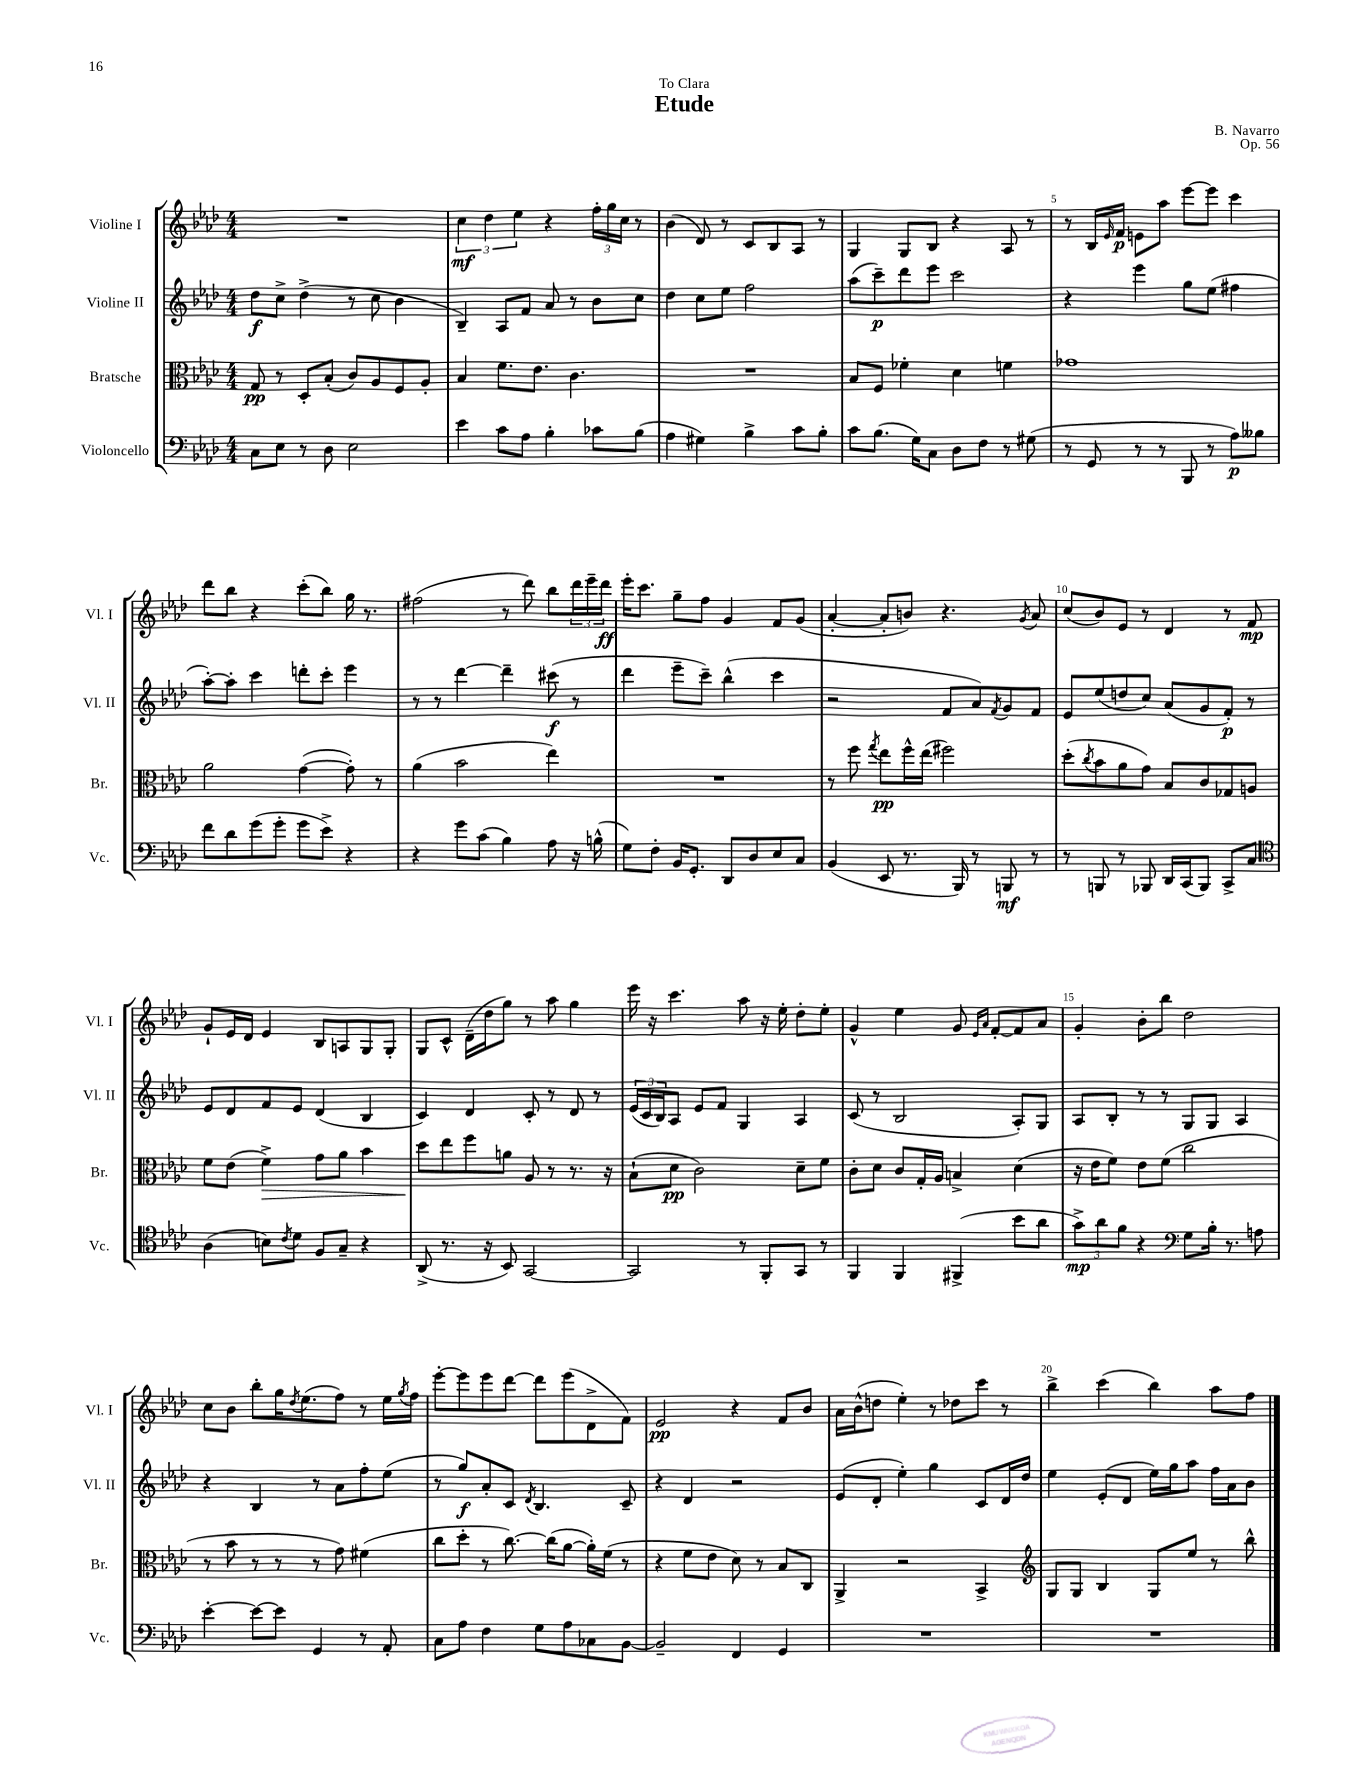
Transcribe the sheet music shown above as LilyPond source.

\header { title = "Etude" composer = "B. Navarro" dedication = "To Clara" opus = "Op. 56" }
<<
\new StaffGroup <<
\new Staff = "s0" \with { instrumentName = "Violine I" shortInstrumentName = "Vl. I" } {
    \clef treble \key aes \major \numericTimeSignature \time 4/4
    R1 |
    \tuplet 3/2 { c''4\mf des''4 ees''4 } r4 \tuplet 3/2 { f''16-. g''16 c''16 } r8 |
    bes'4( des'8) r8 c'8 bes8 aes8 r8 |
    g4 g8 bes8 r4 aes8 r8 |
    r8 bes16 \grace { ees'16 } f'16\p e'8 aes''8 ees'''8~ ees'''8 c'''4 |
    des'''8 bes''8 r4 c'''8-.( bes''8) g''16 r8. |
    fis''2( r8 des'''8) bes''8 \tuplet 3/2 { des'''16 ees'''16-- des'''16\ff } |
    ees'''16-. c'''8. g''8-- f''8 g'4 f'8 g'8( |
    aes'4~-. aes'8-. b'8) r4. \acciaccatura { g'8 } aes'8 |
    c''8( bes'8) ees'8 r8 des'4 r8 f'8\mp |
    g'8-! ees'16 des'16 ees'4 bes8 a8 g8 g8-. |
    g8 c'8-^ des'16--( des''16 g''8) r8 aes''8 g''4 |
    ees'''16 r16 c'''4. aes''8 r16 ees''16-. des''8-. ees''8-. |
    g'4-^ ees''4 g'8 \grace { ees'16 aes'16 } f'8~-. f'8 aes'8 |
    g'4-. bes'8-. bes''8 des''2 |
    c''8 bes'8 bes''8-. g''16 \acciaccatura { des''8 } ees''8.( f''8) r8 ees''16 \acciaccatura { g''8 } f''16 |
    ees'''8~-. ees'''8 ees'''8 des'''8~ des'''8 ees'''8( des'8-> f'8) |
    ees'2\pp r4 f'8 bes'8 |
    aes'16 bes'16-^( d''8 ees''4-.) r8 des''8 c'''8 r8 |
    bes''4-> c'''4( bes''4) aes''8 f''8 \bar "|." |
}
\new Staff = "s1" \with { instrumentName = "Violine II" shortInstrumentName = "Vl. II" } {
    \clef treble \key aes \major \numericTimeSignature \time 4/4
    des''8\f c''8-> des''4->( r8 c''8 bes'4 |
    bes4--) aes8 f'8 aes'8 r8 bes'8 c''8 |
    des''4 c''8 ees''8 f''2 |
    aes''8( c'''8--\p) des'''8 ees'''8 c'''2 |
    r4 ees'''4 g''8 ees''8( fis''4 |
    aes''8~-.) aes''8-. c'''4 d'''8-. c'''8-. ees'''4 |
    r8 r8 des'''4~ des'''4-- cis'''8\f( r8 |
    des'''4 ees'''8-- c'''8--) bes''4-^( c'''4 |
    r2 f'8 aes'8) \acciaccatura { f'8 } g'8 f'8 |
    ees'8 ees''8( d''8 c''8) aes'8( g'8 f'8-.\p) r8 |
    ees'8 des'8 f'8 ees'8 des'4( bes4 |
    c'4) des'4 c'8-. r8 des'8 r8 |
    \tuplet 3/2 { ees'16( c'16 bes16) } aes8 ees'8 f'8 g4 aes4 |
    c'8( r8 bes2 aes8-.) g8 |
    aes8 bes8-. r8 r8 g8 g8 aes4 |
    r4 bes4 r8 aes'8 f''8-. ees''8( |
    r8 g''8\f) aes'8-. c'8 \acciaccatura { des'8 } bes4. c'8-- |
    r4 des'4 r2 |
    ees'8( des'8-. ees''4-.) g''4 c'8 des'16 des''16 |
    ees''4 ees'8-.( des'8 ees''16) g''16 aes''8 f''16 aes'16 bes'8 \bar "|." |
}
\new Staff = "s2" \with { instrumentName = "Bratsche" shortInstrumentName = "Br." } {
    \clef alto \key aes \major \numericTimeSignature \time 4/4
    g8\pp r8 des8-. bes8-.( c'8) aes8 f8 aes8-. |
    bes4 f'8. ees'8. c'4. |
    R1 |
    bes8 f8 fes'4-. des'4 f'4 |
    ges'1 |
    aes'2 g'4~( g'8-.) r8 |
    aes'4( bes'2 ees''4) |
    R1 |
    r8 f''8 \acciaccatura { g''8 } ees''8\pp f''16-^ ees''16( fis''2) |
    des''8-.( \acciaccatura { c''8 } bes'8 aes'8 g'8) bes8 c'8 ges8 a8 |
    f'8 ees'8( f'4->\>) g'8 aes'8 bes'4 |
    des''8\! ees''8 f''8 a'8 aes8 r8 r8. r16 |
    bes8-!( des'8\pp c'2) des'8-- f'8 |
    c'8-. des'8 c'8 g16-. aes16 b4-> des'4( |
    r16 ees'16 f'8) ees'8 f'8( c''2 |
    r8 bes'8 r8 r8 r8 g'8) fis'4( |
    c''8 des''8-. r8 c''8.~) c''16( aes'8~ aes'16-.) f'16( r8 |
    r4 f'8 ees'8 des'8) r8 bes8 c8 |
    aes,4-> r2 bes,4-> |
    \clef treble g8 g8 bes4 g8 ees''8 r8 bes''8-^ \bar "|." |
}
\new Staff = "s3" \with { instrumentName = "Violoncello" shortInstrumentName = "Vc." } {
    \clef bass \key aes \major \numericTimeSignature \time 4/4
    c8 ees8 r8 des8 ees2 |
    ees'4 c'8 aes8 bes4-. ces'8 bes8( |
    aes4 gis4) bes4-> c'8 bes8-. |
    c'8 bes8.( g16) c8 des8 f8 r8 gis8( |
    r8 g,8 r8 r8 bes,,8 r8 aes8\p) beses8 |
    f'8 des'8 g'8( g'8-. g'8 ees'8->) r4 |
    r4 g'8 c'8( bes4) aes8 r16 b16-^( |
    g8) f8-. bes,16 g,8.-. des,8 des8 ees8 c8 |
    bes,4( ees,8 r8. bes,,16) r8 b,,8\mf r8 |
    r8 b,,8 r8 bes,,8 des,16 c,16( bes,,8) c,8-> c8 |
    \clef tenor aes4( b8) \acciaccatura { c'8 } des'8 f8 g8-- r4 |
    aes,8->( r8. r16 bes,8) g,2~ |
    g,2 r8 f,8-. g,8 r8 |
    f,4 f,4 fis,4->( bes'8 aes'8 |
    \tuplet 3/2 { g'8->\mp) aes'8 f'8 } r4 \clef bass g8 bes16-. r8. a8 |
    ees'4~-. ees'8~ ees'8 g,4 r8 aes,8-. |
    c8 aes8 f4 g8 aes8 ces8 bes,8~ |
    bes,2-- f,4 g,4 |
    R1 |
    R1 \bar "|." |
}
>>
>>
\layout { \context { \Score \override BarNumber.break-visibility = ##(#f #t #t) barNumberVisibility = #(every-nth-bar-number-visible 5) } }
